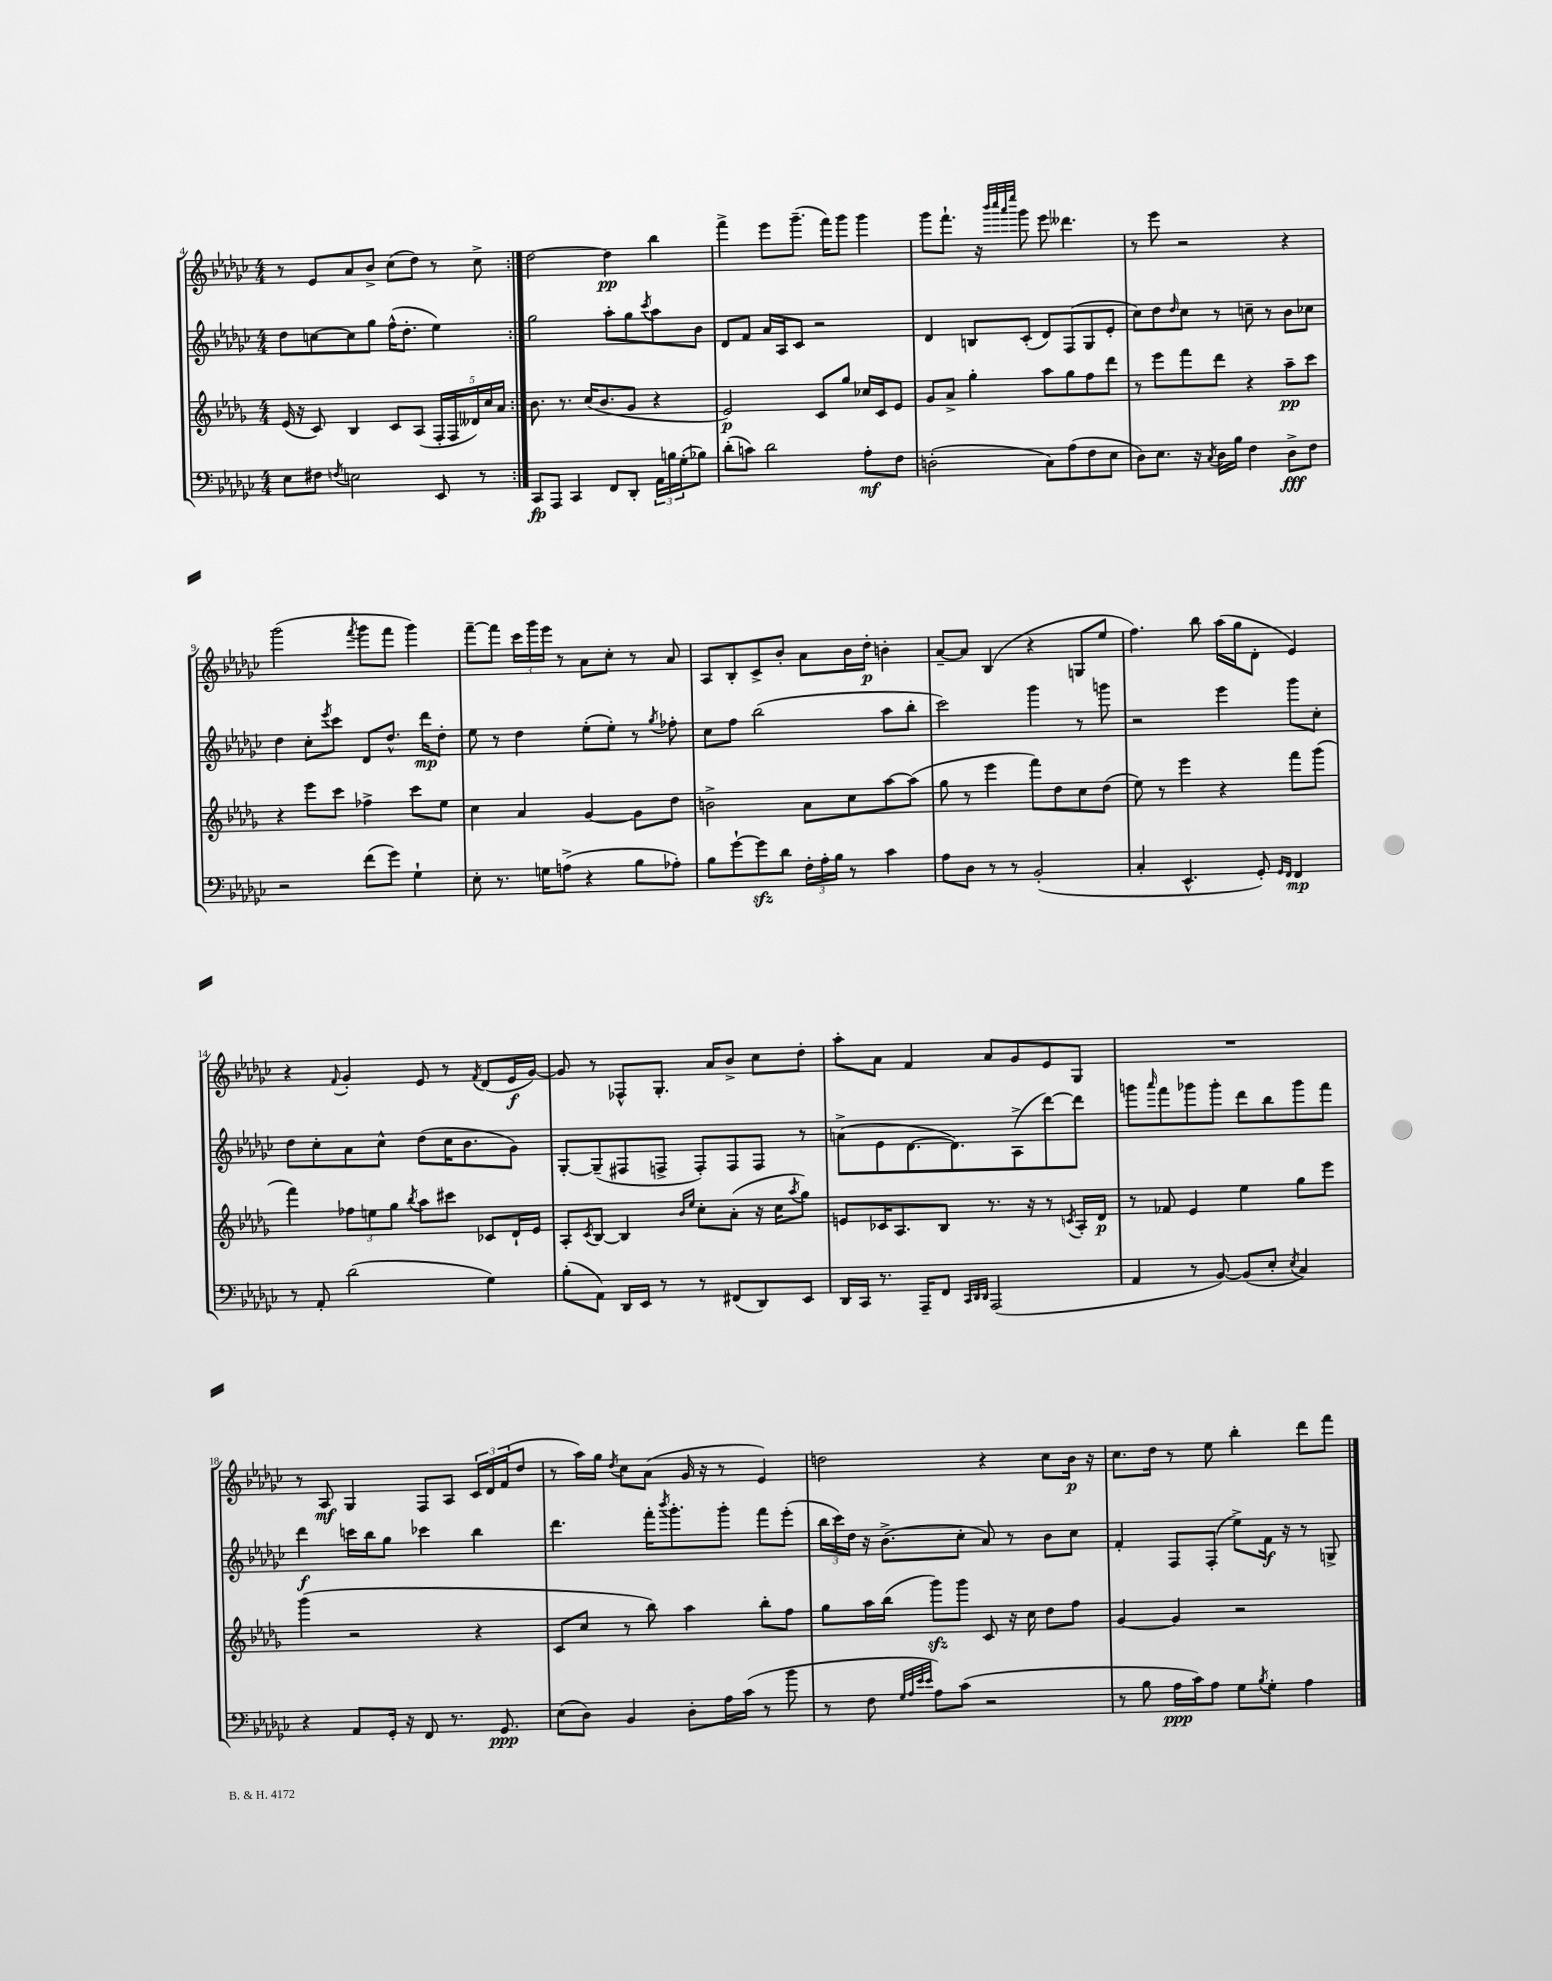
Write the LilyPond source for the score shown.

<<
\new StaffGroup <<
\new Staff = "s0" {
    \clef treble \key ges \major \numericTimeSignature \time 4/4
    \repeat volta 2 { r8 ees'8 aes'8 bes'8-> ces''8( des''8) r8 ces''8-> | }
    des''2~ des''4\pp bes''4 |
    f'''4-> ees'''8 ges'''8.--( f'''16) ges'''8 ges'''4 |
    ges'''8 f'''8.-! r16 \grace { bes'''32 ces''''32 aes'''32 ees''''32 } ges'''8 ees'''8 deses'''4. |
    r8 ees'''8 r2 r4 |
    ges'''2( \acciaccatura { f'''8 } ges'''8 f'''8 ges'''4) |
    f'''8~-- f'''8 \tuplet 3/2 { ces'''16 ges'''16 ees'''16 } r8 aes'8 ces''8-. r8 aes'8 |
    aes8 bes8-. ces'8-> bes'8-. aes'8 bes'16 des''16-.\p b'4-. |
    aes'8~-- aes'8 bes4( r4 g8 ees''8 |
    f''4.) bes''8 aes''16( ges''16 des'8-. ees'4) |
    r4 \appoggiatura { f'8 } ges'4-. ees'8 r8 \acciaccatura { f'8 } des'8( ees'16\f ges'16~) |
    ges'8 r8 fes8-^ ges8.-. aes'16 bes'8-> ces''8 des''8-. |
    aes''8-. aes'8 f'4 aes'8 ges'8 ees'8 ges8 |
    R1 |
    r8 aes8\mf ges4 f8 aes8 \tuplet 3/2 { ces'16 des'16 f'16( } des''8 |
    r8 aes''16) ges''16 \acciaccatura { des''8 } ces''8 aes'8( ges'16 r16 r8 ees'4) |
    d''2 r4 ces''8 bes'16\p r16 |
    ces''8. des''16 r8 ees''8 bes''4-. des'''8 f'''8 \bar "|." |
}
\new Staff = "s1" {
    \clef treble \key ges \major \numericTimeSignature \time 4/4
    \repeat volta 2 { des''8 c''8~ c''8 ges''8 f''16-^( des''8.-. ees''4) | }
    ges''2 aes''8-. ges''8 \acciaccatura { ces'''8 } aes''8 bes'8 |
    des'8 f'8 aes'16 aes16 ces'8 r2 |
    des'4 b8 ces'8-.( des'8) f8( ges8 ees'8-. |
    ces''8) des''8 \grace { des''16 } ces''8 r8 c''8-- r8 bes'8 ces''8 |
    des''4 ces''8-. \acciaccatura { ees'''8 } ces'''8 des'8 des''8.-^ des'''16\mp des''8-. |
    ees''8 r8 des''4 ees''8-.( ees''8-.) r8 \acciaccatura { ges''8 } fes''8-. |
    ces''8 f''8 bes''2( aes''8 bes''8-. |
    ces'''2) ges'''4 r8 g'''8 |
    r2 ees'''4 ges'''8 ces''8-. |
    des''8 ces''8-. aes'8 ces''8-^ des''8( ces''16 bes'8. ges'8) |
    ges8~-. ges8--( fis8 f8-> f8-.) f8 f8 r8 |
    a'8->( ees'8 des'8.~ des'8.) aes8->( des'''8~) des'''8 |
    g'''8 \grace { aes'''16 } f'''8 ges'''8 ges'''8-. des'''8 bes''8 ges'''8 f'''8 |
    des'''4\f c'''16 bes''16 ges''8 ces'''4 bes''4 |
    des'''4. f'''16-. \acciaccatura { bes'''8 } ges'''8.-. ges'''8-. f'''8 ees'''8-.( |
    \tuplet 3/2 { bes''16 ces'''16) des''16 } r16 bes'8.->( ces''8-. aes'8) r8 bes'8 ces''8 |
    f'4-. f8 f8-.( ees''8->) f'16\f r16 r8 g8-> \bar "|." |
}
\new Staff = "s2" {
    \clef treble \key des \major \numericTimeSignature \time 4/4
    \repeat volta 2 { ees'16( r16 c'8) bes4 c'8 aes8( \tuplet 5/4 { f16-. f16 deses'16) c''16 aes'16 } | }
    bes'8. r8. c''16( bes'8. ges'8 r4 |
    ees'2\p) c'8 ges''8 ces''16 c'16 ees'8 |
    ges'8 aes'8-> ges''4-. aes''8 ges''8 f''8 des'''8 |
    r8 ees'''8 f'''8 des'''8 r4 aes''8--\pp c'''8 |
    r4 ees'''8 c'''8 fes''4-> c'''8 ees''8 |
    c''4 aes'4 ges'4~ ges'8 des''8 |
    b'2-> aes'8 c''8 aes''8~ aes''8( |
    ges''8 r8 ees'''4 f'''8) des''8 c''8 des''8( |
    ees''8) r8 ees'''4 r4 f'''8 ges'''8( |
    f'''4) \tuplet 3/2 { fes''8 e''8 ges''8 } \acciaccatura { bes''8 } aes''8 cis'''8 ces'8 des'16-! ees'16 |
    aes8-. \acciaccatura { c'8 } bes8~ bes4 \grace { bes'16 ees''16 } c''8-. aes'8-.( r16 c''16 \acciaccatura { aes''8 } ges''8) |
    e'8 ces'16 aes8. bes8 r8. r16 r8 \acciaccatura { c'8 } aes16-. des'16\p |
    r8 fes'8 ees'4 ees''4 ges''8 ees'''8 |
    ges'''4( r2 r4 |
    c'8 c''8 r8 bes''8) aes''4 bes''8-. f''8 |
    ges''8 aes''16 bes''16( ges'''8\sfz) ges'''8 c'8 r16 c''16 des''8 f''8 |
    ges'4~ ges'4 r2 \bar "|." |
}
\new Staff = "s3" {
    \clef bass \key ges \major \numericTimeSignature \time 4/4
    \repeat volta 2 { ees8 fis8 \acciaccatura { f8 } e2 ees,8 r8 | }
    ces,8\fp aes,,8 ces,4 f,8 des,8-. \tuplet 3/2 { aes,16 b16 ges16-.( } bes8) |
    des'8-.( c'8) des'2 aes8-.\mf f8 |
    d2-.( ces8) aes8( f8 ees8 |
    des8) ees8. r16 \acciaccatura { ces8 } des16 bes16 f4 des8->\fff f8 |
    r2 f'8( ges'8) ges4-! |
    ees8-. r8. g16 a8->( r4 bes8 aes8-.) |
    bes8 ges'8~-! ges'8\sfz des'8 \tuplet 3/2 { f16-. aes16-. bes16 } r8 ces'4 |
    aes8 des8 r8 r8 bes,2-.( |
    ces4-. ees,4.-^ ges,8-.) \grace { ges,16 f,16 } f,4\mp |
    r8 aes,8-. des'2( ges4) |
    bes8-.( aes,8) des,16 ees,16 r8 r8 fis,8( des,8) ees,8 |
    des,16 ces,16 r8. aes,,16-- f,8 \grace { ces,32 des,32 des,32 } aes,,2( |
    aes,4 r8 bes,8~) bes,8( ees8-. \acciaccatura { ees8 } ces4) |
    r4 aes,8 ges,16-. r16 f,8 r8. ges,8.\ppp |
    ees8( des8) bes,4 des8-. aes16 ces'16( r8 bes'8 |
    r8 f8 \grace { ges32 aes32 ees'32 ees'32 } aes8) ces'8( r2 |
    r8 bes8 aes16\ppp ces'16) aes8 ges8 \acciaccatura { bes8 } ges8-. aes4 \bar "|." |
}
>>
>>
\layout { \context { \Score currentBarNumber = #4 } }
